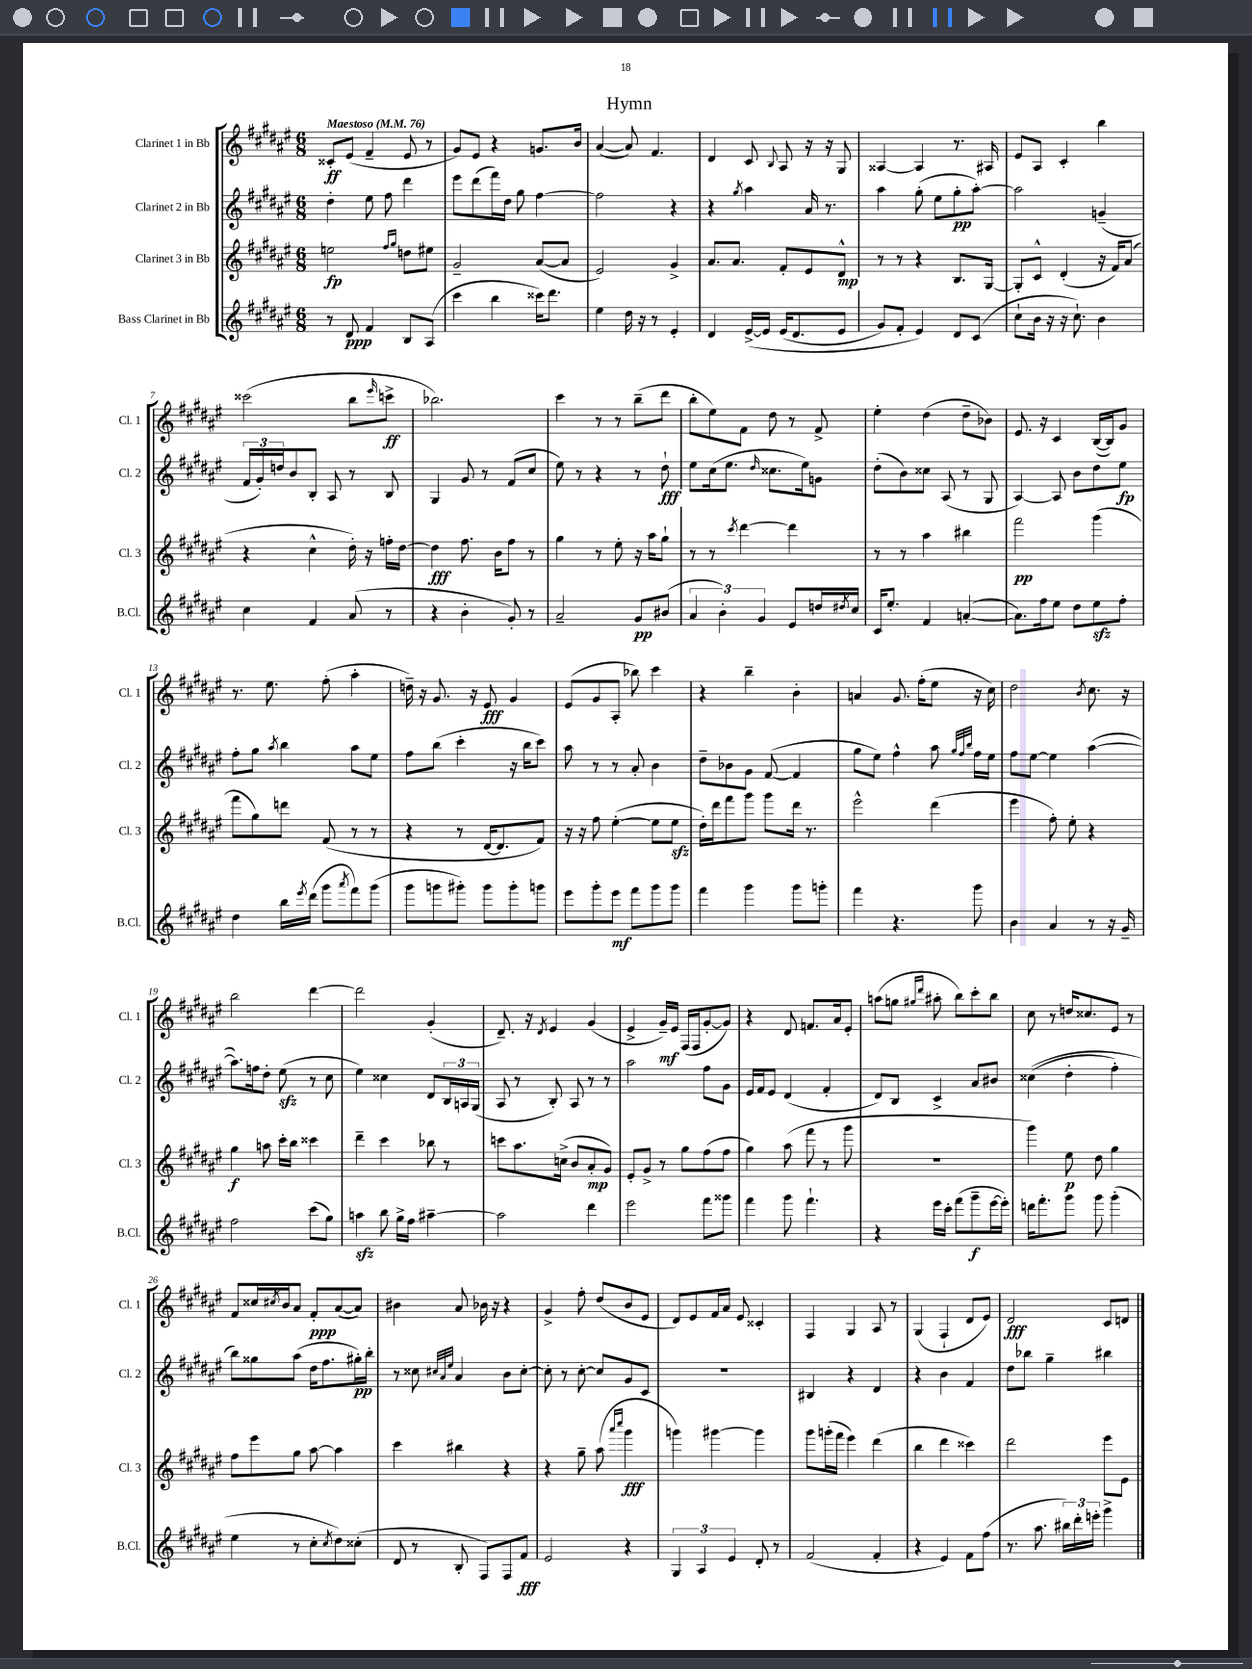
\header { title = "Hymn" }
<<
\new StaffGroup <<
\new Staff = "s0" \with { instrumentName = "Clarinet 1 in Bb" shortInstrumentName = "Cl. 1" } {
    \clef treble \key fis \major \numericTimeSignature \time 6/8 \tempo "Maestoso" 4 = 76
    cisis'8-.\ff eis'8( fis'4-- eis'8 r8 |
    gis'8) eis'8 r4 g'8. b'16 |
    ais'4~( ais'8) fis'4. |
    dis'4 cis'8 \appoggiatura { b8 } ais8 r16 r16 gis8 |
    aisis4~ aisis4 r8. ais16 |
    eis'8 ais8 cis'4-. b''4 |
    cisis'''2( b''8 \grace { eis'''16 } c'''8->\ff |
    bes''2.) |
    cis'''4 r8 r8 b''8--( dis'''8 |
    b''8-. eis''8) fis'8 dis''8 r8 fis'8-> |
    eis''4-. dis''4( dis''8-- bes'8) |
    eis'8. r16 cis'4 b16~( b16) gis'8 |
    r8. eis''8. fis''8-.( ais''4-. |
    d''16--) r16 gis'8. r16 eis'8\fff gis'4 |
    eis'8( gis'8 ais8-. bes''8) cis'''4 |
    r4 b''4-- b'4-. |
    a'4 gis'8. fis''16-.( eis''8 r16 cis''16) |
    dis''2 \acciaccatura { b'8 } cis''8. r16 |
    b''2 dis'''4~ |
    dis'''2 gis'4-.( |
    dis'8.--) r16 \acciaccatura { dis'8 } eis'4 gis'4( |
    eis'4-> gis'16--\mf) eis'16 fis16( fis16 gis'8~-. gis'8) |
    r4 dis'8 f'8. ais'16 eis'8-. |
    a''8( g''8 \grace { gis''16 dis'''16 } ais''8-. b''8) cis'''8-. b''8 |
    cis''8 r8 d''16 cisis''8. eis'8 r8 |
    fis'8 cisis''16 \acciaccatura { cis''8 } b'16 ais'8 fis'8-.\ppp ais'8~( ais'8) |
    bis'4 ais'8 bes'16 r16 r4 |
    gis'4-> fis''8-. dis''8( b'8 eis'8 |
    dis'8) eis'8 fis'16 ais'16 eis'8 cisis'4-. |
    fis4 gis4 ais8 r8 |
    gis4( fis4-! dis'8 eis'8) |
    dis'2\fff cis'8 d'8 \bar "|." |
}
\new Staff = "s1" \with { instrumentName = "Clarinet 2 in Bb" shortInstrumentName = "Cl. 2" } {
    \clef treble \key fis \major \numericTimeSignature \time 6/8
    dis''4-. eis''8 fis''8 dis'''4 |
    eis'''8 dis'''8( fis'''16) dis''16 gis''8 fis''4~ |
    fis''2 r4 |
    r4 \acciaccatura { gis''8 } ais''4 ais'16 r8. |
    ais''4 gis''8-.( eis''8 gis''8-.\pp ais''8~-.) |
    ais''2 g'4--( |
    \tuplet 3/2 { fis'16 gis'16-.) d''16 } b'8 b8-. ais8 r8 b8 |
    gis4 gis'8 r8 fis'8( cis''8 |
    eis''8) r8 r4 r8 dis''8-!\fff |
    eis''8 cis''16( eis''8. \grace { dis''16 } cisis''8. eis''16) g'8 |
    dis''8-.( b'8) cisis''8 ais8( r8 gis8 |
    ais4~) ais8 b'8 dis''8 eis''8\fp |
    fis''8-. gis''8 \acciaccatura { ais''8 } b''4 ais''8 eis''8 |
    fis''8 b''8( cis'''4-. r16 b''16 cis'''8) |
    ais''8 r8 r8 ais'8-. b'4 |
    dis''8-- bes'8 gis'8 fis'8~( fis'4 |
    gis''8 eis''8) fis''4-^ ais''8 \grace { gis''32 fis''32 b''32 } fis''16 eis''16 |
    fis''8 eis''8~ eis''4 ais''4~( |
    ais''8.) f''16 dis''8-. eis''8\sfz( r8 cis''8 |
    eis''4) cisis''4 dis'8 \tuplet 3/2 { b16 a16 gis16( } |
    ais8 r8 b8-.) ais8 r8 r8 |
    ais''2 fis''8 gis'8 |
    eis'16 fis'16 eis'8 dis'4( fis'4-. |
    dis'8) b8 cis'4-> ais'8 bis'8 |
    cisis''4(\( dis''4-. fis''4-.) |
    b''8\) gisis''8 ais''8( dis''16 fis''8. gis''16-.\pp) b''16-. |
    r8 cisis''8 \grace { cis''32 ais'32 eis''32 } ais'4 b'8 cis''8~-. |
    cis''8-. r8 cis''8~-. cis''8 gis'8 cis'8 |
    R2. |
    bis4 r4 dis'4 |
    r4 b'4 fis'4 |
    dis''8 bes''8 gis''4-- bis''4 \bar "|." |
}
\new Staff = "s2" \with { instrumentName = "Clarinet 3 in Bb" shortInstrumentName = "Cl. 3" } {
    \clef treble \key fis \major \numericTimeSignature \time 6/8
    e''2\fp \grace { fis''16 gis''16 } d''8 eis''8 |
    gis'2-- ais'8~( ais'8 |
    eis'2) gis'4-> |
    ais'8. ais'8. fis'8-. eis'8 dis'8-^\mp |
    r8 r8 r4 b8. gis16~ |
    gis8-. cis'8-^ dis'4-.( r16 fis'16) ais'8( |
    r4 cis''4-^ dis''16-.) r16 f''16-. dis''16~ |
    dis''4\fff fis''8. b'16 fis''8 r8 |
    gis''4 r8 eis''8-. r16 ais''16 gis''8-! |
    r8 r8 \acciaccatura { cis'''8 } dis'''4~ dis'''4 |
    r8 r8 ais''4 bis''4 |
    fis'''2\pp gis'''4( |
    fis'''8 gis''8) d'''8 fis'8( r8 r8 |
    r4 r8 dis'16~ dis'8. fis'8) |
    r16 r16 fis''8 eis''4~-.( eis''8 eis''8\sfz |
    dis''16-.) dis'''16 fis'''8 gis'''8 gis'''8 dis'''16 r8. |
    eis'''2-^ dis'''4( |
    eis'''4 fis''8-.) eis''8-. r4 |
    gis''4\f a''8 cis'''16-. b''16 cisis'''4 |
    dis'''4-- cis'''4 bes''8 r8 |
    c'''8 ais''8. c''16->( b'8 ais'8-.\mp gis'8) |
    eis'8-. gis'8-> r8 gis''8 fis''8( fis''8 |
    gis''4) ais''8( fis'''8 r8 gis'''8 |
    R2. |
    gis'''4) eis''8\p dis''8 gis''4 |
    fis''8 eis'''8 gis''8 ais''8~ ais''4 |
    cis'''4 bis''4 r4 |
    r4 gis''8-- ais''8( \grace { ais'''16 cis''''16 } gis'''4\fff |
    g'''4) gis'''4~ gis'''4 |
    gis'''8 g'''16-.( fis'''16 eis'''4) dis'''4( |
    b''4 dis'''4 cisis'''4) |
    dis'''2 eis'''8 eis'8 \bar "|." |
}
\new Staff = "s3" \with { instrumentName = "Bass Clarinet in Bb" shortInstrumentName = "B.Cl." } {
    \clef treble \key fis \major \numericTimeSignature \time 6/8
    r8 dis'8\ppp fis'4 b8 ais8( |
    cis'''4 b''4 cisis'''16) dis'''8. |
    eis''4 dis''16 r16 r8 eis'4-. |
    dis'4 eis'16~->\( eis'16 eis'16( dis'8. eis'8 |
    gis'8) fis'8-. eis'4\) dis'8 cis'8( |
    cis''8-! b'16 r16 r16 cis''8.-!) b'4 |
    cis''4 fis'4 ais'8( r8 |
    r4 b'4-. gis'8-.) r8 |
    ais'2-- gis'8\pp bis'8( |
    \tuplet 3/2 { ais'4 b'4-.) gis'4 } eis'8 d''16 \acciaccatura { dis''8 } cis''16 |
    cis'16 eis''8.-. fis'4 a'4~-.( |
    a'8.) fis''16 eis''8 dis''8 eis''8\sfz fis''8-. |
    dis''4 b''16 \acciaccatura { eis'''8 } dis'''16( gis'''8 \acciaccatura { ais'''8 } fis'''8) gis'''8( |
    gis'''8 g'''8 gis'''8-.) gis'''8 gis'''8-. g'''8 |
    eis'''8 gis'''8-. eis'''8\mf fis'''8 gis'''8 gis'''8 |
    fis'''4 gis'''4 gis'''8 g'''8-. |
    fis'''4 r4. gis'''8 |
    b'4 ais'4 r8 r16 gis'16-- |
    fis''2 cis'''8( gis''8) |
    a''4\sfz b''8 gis''16-> fis''16 ais''4~-- |
    ais''2 dis'''4 |
    eis'''2 fis'''8 gisis'''8 |
    fis'''4 gis'''8 fis'''4.-! |
    r4 eis'''16 cis'''16-. fis'''8( gis'''8--\f eis'''16~ eis'''16-.) |
    d'''16 fis'''8.-. gis'''8 gis'''8 gis'''4-.( |
    eis''4 r8 cis''8-. \acciaccatura { cis''8 } dis''8) cisis''8-.( |
    dis'8 r8 b8-. fis8) fis8 fis'8\fff |
    eis'2 r4 |
    \tuplet 3/2 { gis4 ais4 eis'4 } dis'8-. r8 |
    fis'2( fis'4-. |
    r4 eis'4) fis'8 fis''8( |
    r8. ais''8. \tuplet 3/2 { bis''16) dis'''16-. e'''16-. } gis'''4-> \bar "|." |
}
>>
>>
